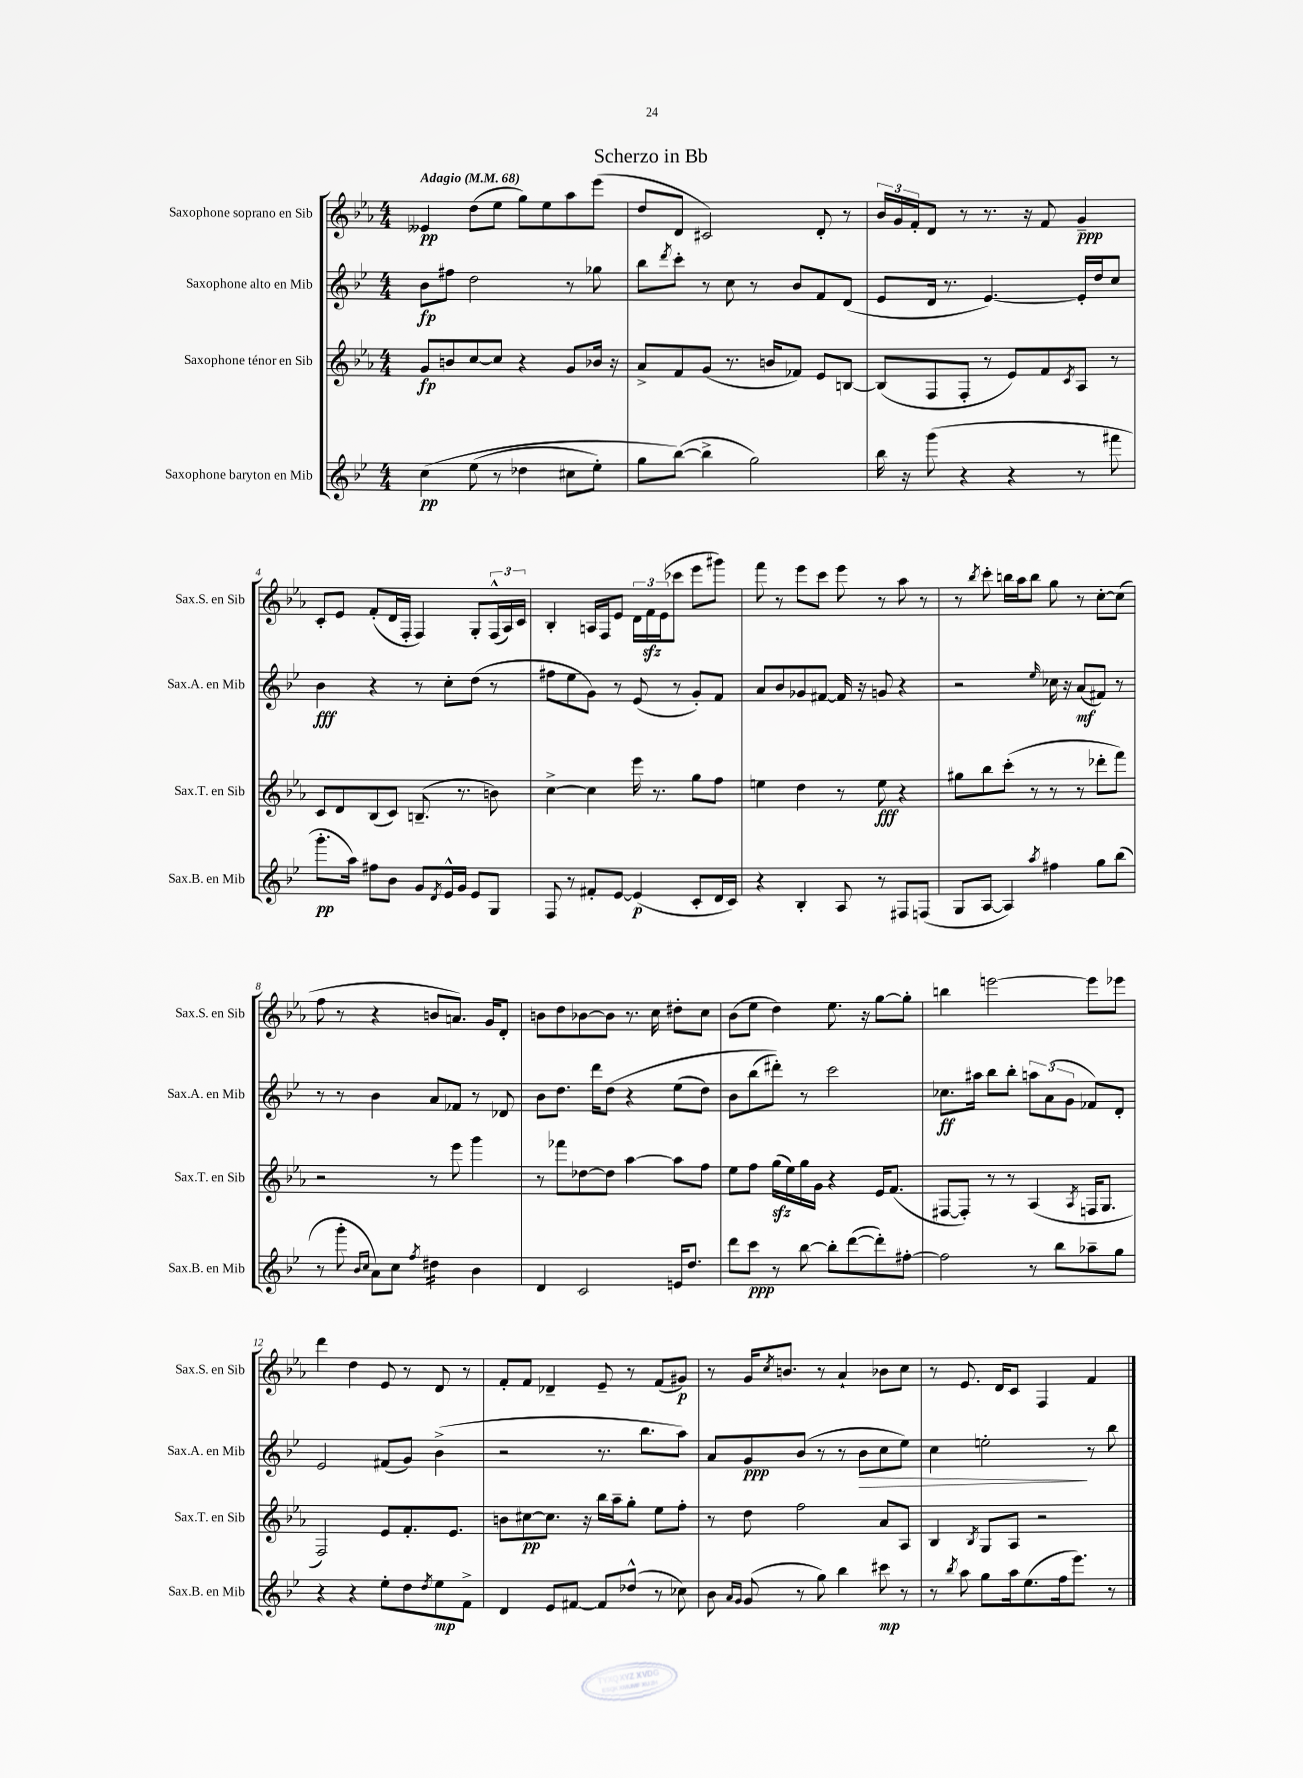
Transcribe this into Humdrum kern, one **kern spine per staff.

**kern	**kern	**kern	**kern
*staff4	*staff3	*staff2	*staff1
*clefG2	*clefG2	*clefG2	*clefG2
*k[b-e-]	*k[b-e-a-]	*k[b-e-]	*k[b-e-a-]
*M4/4	*M4/4	*M4/4	*M4/4
*MM68	*MM68	*MM68	*MM68
&(4cc	8g	8b-	4e--
.	8b	8ff#	.
(8ee-	[8cc	2dd	(8dd
8r	8cc]	.	8ee-
4dd-	4r	.	8gg)
.	.	.	8ee-
8cc#	8g	8r	8aa-
8ee-')	16b-	8gg-	(8eee-
.	16r	.	.
=	=	=	=
8gg	8a-^	8bb-	8dd
.	.	8qddd	.
([8bb-&)	8f	8ccc'	8d
4bb-^]	(8g	8r	2c#)
.	8.r	8cc	.
2gg)	.	8r	.
.	16b	.	.
.	8f-)	8b-	.
.	8e-	8f	8d'
.	[8B	(8d	8r
=	=	=	=
16bb-	(8B]	8e-	24b-
.	.	.	24g
16r	.	.	.
.	.	.	24f'
(8ggg	8F	16d	8d
.	.	8.r	.
4r	8F'	.	8r
.	8r	[4.e-)	8.r
4r	8e-)	.	.
.	.	.	16r
.	8f	.	8f
.	8qc	.	.
8r	8A-	16e-']	4g~
.	.	16dd	.
8fff#	8r	8cc	.
=	=	=	=
8.ggg'	8c	4b-	8c'
.	8d	.	8e-
16aa)	.	.	.
8ff#	(8B-	4r	(8f'
8b-	8c)	.	16d
.	.	.	16F'
8g	(8.B~	8r	4F)
8qd	.	.	.
16e-^^	.	8cc'	.
16g	8.r	.	.
8e-	.	(8dd	8G'
8G	8b)	8r	(24F^^
.	.	.	24A-)
.	.	.	24c
=	=	=	=
8F	[4cc^	8ff#	4B-'
8r	.	8ee-	.
8f#'	4cc]	8g)	16A
.	.	.	16F
[8e-	.	8r	8e-
(4e-]	16eee-	(8e-	24d
.	.	.	24f
.	8.r	.	.
.	.	.	(24e-
.	.	8r	8ccc-
8c'	8gg	8g')	8eee-
16d	8ff	8f	8ggg#)
16c)	.	.	.
=	=	=	=
4r	4ee	8a	8fff
.	.	8b-	8r
4B-'	4dd	8g-	8eee-
.	.	[8f#	8ccc
8A	8r	16f#]	8eee-
.	.	16r	.
8r	8ee	8g	8r
8F#	4r	4r	8aa-
(8F	.	.	8r
=	=	=	=
8G	8gg#	2r	8r
.	.	.	8qbb-
[8A	8bb-	.	8ccc'
4A])	(8ccc'	.	16bb
.	.	.	16aa-
.	8r	.	8bb
8qaa	.	16qqee-	.
4ff#	8r	16cc-	8gg
.	.	16r	.
.	8r	(8a	8r
8gg	8ddd-'	8f#)	[8cc'
(8bb-	8fff)	8r	(8cc]
=	=	=	=
8r	2r	8r	8ff
8ggg'	.	8r	8r
16qqb-	.	.	.
16qqcc	.	.	.
8a)	.	4b-	4r
8cc	.	.	.
8qff	.	.	.
4dd#	8r	8a	8b
.	8eee-	8f-	8.a)
4b-	4ggg	8r	.
.	.	.	16g
.	.	8d-	8d'
=	=	=	=
4d	8r	8b-	8b
.	8fff-	8.dd	8dd
2c	[8dd-	.	[8b-
.	.	16ddd	.
.	8dd-]	&(8dd	8b-]
.	[4aa-	4r	8.r
.	.	.	16cc
16e	8aa-]	(8ee-	8dd#'
8.dd	.	.	.
.	8ff	8dd)	8cc
=	=	=	=
8ddd	8ee-	8b-	(8b-
8ccc	8ff	(8bb-	8ee-
8r	(16gg	8ddd#')&)	4dd)
.	16ee-)	.	.
[8bb-	16gg	8r	.
.	16g	.	.
8bb-']	4r	2ccc	8.ee-
([8ddd	.	.	.
.	.	.	16r
8ddd'])	16e-	.	[8gg
.	(8.f	.	.
[8ff#'	.	.	8gg']
=	=	=	=
2ff#]	[8F#	8.cc-	4bb
.	8F#'])	.	.
.	.	16aa#	.
.	8r	8bb-	[2eee
.	8r	8bb-'	.
8r	(4A-	12aa	.
.	.	(12a	.
8bb-	.	.	.
.	.	12g	.
.	8qA-	.	.
8aa-~	16F	8f-)	8eee]
.	8.G	.	.
8gg	.	8d'	8eee-
=	=	=	=
4r	2F)	2e-	4ddd
4r	.	.	4dd
8ee-'	8e-	(8f#	8e-
8dd	8.f'	8g)	8r
8qdd	.	.	.
8ee-	.	(4b-^	8d
.	8.e-	.	.
8f^	.	.	8r
=	=	=	=
4d	8b	2r	8f'
.	[8cc#	.	8f
8e-	8.cc#]	.	4d-~
[8f#	.	.	.
.	16r	.	.
8f#]	16bb-	8.r	8e-~
.	16aa-~	.	.
(8dd-^^	8gg'	.	8r
.	.	8.bb-	.
8r	8ee-	.	(8f
8cc-)	8ff'	8aa)	8g#)
=	=	=	=
8b-	8r	8a	8r
16qqa	.	.	.
16qqg	.	.	.
(8g	8dd	8g	16g
.	.	.	8qcc
.	.	.	8.b
8r	2ff	(8b-	.
8gg)	.	8r	8r
4bb-	.	8r	4a-`
.	.	8b-	.
8ccc#	8a-	8cc	8b-
8r	8A-	8ee-)	8cc
=	=	=	=
8r	4B-	4cc	8r
8qbb-	.	.	.
8aa	.	.	8.e-
.	8qB-	.	.
8gg	8G	2ee'	.
.	.	.	16d
16aa	8A-	.	8c
(8.ee-	.	.	.
.	2r	.	4F
16ff	.	.	.
8.eee-)	.	.	.
.	.	8r	4f
8r	.	8bb-	.
==	==	==	==
*-	*-	*-	*-
